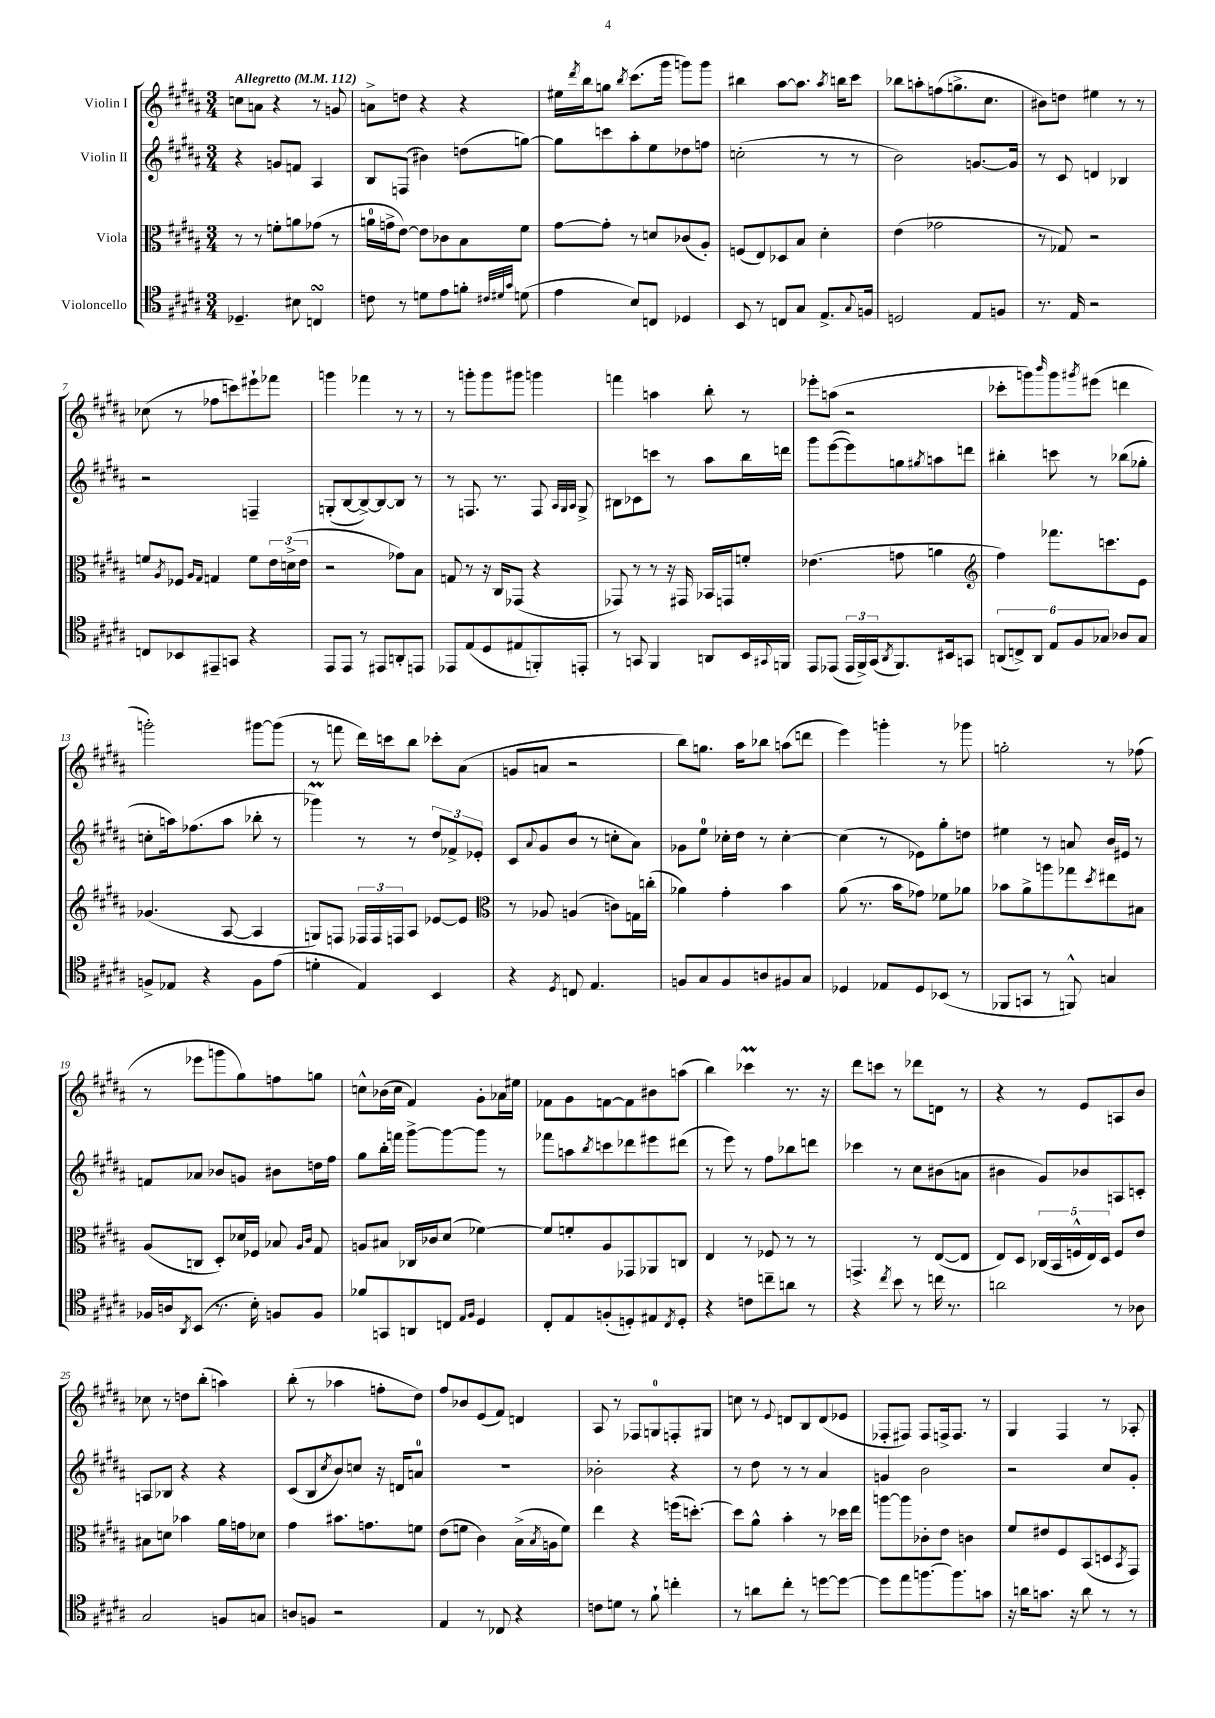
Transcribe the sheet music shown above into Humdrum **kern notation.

**kern	**kern	**kern	**kern
*part4	*part3	*part2	*part1
*staff4	*staff3	*staff2	*staff1
*I"Violoncello	*I"Viola	*I"Violin II	*I"Violin I
*clefC4	*clefC3	*clefG2	*clefG2
*k[f#c#g#d#a#]	*k[f#c#g#d#a#]	*k[f#c#g#d#a#]	*k[f#c#g#d#a#]
*M3/4	*M3/4	*M3/4	*M3/4
*MM112	*MM112	*MM112	*MM112
=1	=1	=1	=1
!	!	!	!LO:TX:a:B:t=Allegretto
4.D-X~/	8r	4r	8ccn\L
.	8r	.	8an\J
.	8fn'\L	8gn/L	4r
8B#X\	8an\	8fn/J	.
4CnsSSs/	(8g-X\J	4A#/	8r
.	8r	.	8gn/
=2	=2	=2	=2
8cn\	16an\LL	8B/L	8an^\L
.	16gn^\J	.	.
8r	[8e\J)	(8Fn/J	8ddn\J
8dn\L	8e\L]	4b#X\)	4r
8e\	8c-X\	.	.
8fn'\J	8B\	(8ddn\L	4r
32qqc#X/LLL	.	.	.
32qqd#X/	.	.	.
32qqg#/JJJ	.	.	.
(8dn\	8f#\J	[8ggn\J)	.
=3	=3	=3	=3
4e\	[8g#\L	8gg\L]	16ee#X\LL
.	.	.	8qddd#/
.	.	.	16bb\J
.	8g#'\J]	8cccn\	8ggn\J
.	.	.	8qbb/
8B/L)	8r	8aa#'\	(8.ccc#\L
8Cn/J	8dn/L	8ee\	.
.	.	.	16ggg#\Jk
4D-X/	(8c-X/	8dd-X\	8gggn\L)
.	8A#'/J)	8ffn\J	8ggg\J
=4	=4	=4	=4
8BB/	(8Fn/L	(2ccn'\	4bb#X\
8r	8E/)	.	.
8Cn/L	8D-X/	.	[8aa#\L
8G#/J	8B/J	.	8.aa#\J]
8.E^/L	4d#'\	8r	.
.	.	.	8qaa#/
.	.	.	16bbn\KL
.	.	8r	8ccc#\J
8qqG#/	.	.	.
16Fn/Jk	.	.	.
=5	=5	=5	=5
2Dn/	(4e\	2b\)	8bb-X\L
.	.	.	8aan'\
.	2g-X\	.	(8ffn\
.	.	.	8.ggn^\
8E/L	.	[8.gn/L	.
.	.	.	8.cc#\J
8Fn/J	.	.	.
.	.	16g/Jk]	.
=6	=6	=6	=6
8.r	8r	8r	8b#X\L)
.	8G-X/)	8c#/	8ddn\J
16E/	.	.	.
2r	2r	4dn/	4ee#X\
.	.	4B-X/	8r
.	.	.	8r
!!LO:LB:g=z
=7	=7	=7	=7
8Cn/L	8fn/L	2r	(8cc-X\
.	8qA#/	.	.
8BB-X/	8F-X/J	.	8r
.	16qqA#/LL	.	.
.	16qqG#/JJ	.	.
8EE#X~/	4Gn/	.	8ff-X\L
8GGn/J	.	.	8cccn\)
4r	8f\L	4Fn~/	8eee#X`\
.	24e\L	.	8fff-X\J
.	(24dn^\	.	.
.	24e\JJ	.	.
=8	=8	=8	=8
8EE/L	2r	(8Gn'/L	4gggn\
8EE/J	.	[8B/	.
8r	.	8B^/_)	4fff-X\
8EE#X/L	.	8B/_	.
8AAn'/	8g-X\L)	8B/J]	8r
8EEn/J	8B\J	8r	8r
=9	=9	=9	=9
8EE-X/L	8Gn/	8r	8r
(8E/	8r	8.Fn/	8gggn'\L
8D#/	16r	.	8ggg\
.	16C#/KL	8.r	.
8E#X/	(8GG-X/J	.	8ggg#X\J
8FFn'/)	4r	8F/	4gggn\
.	.	32qqA#/LLL	.
.	.	32qqG#/	.
.	.	32qqA#/JJJ	.
8EEn'/J	.	8G#^/	.
=10	=10	=10	=10
8r	8GG-X/)	8B#X\L	4fffn\
8GGn/	8r	8c-X\	.
4FF#/	8r	8cccn\J	4aan\
.	16r	8r	.
.	16GG#X/	.	.
8AAn/L	16BB-X/LL	8aa#\L	8bb'\
.	16GGn/J	.	.
16BB/L	8fn'/J	16bb\L	8r
8qqGG#X/	.	.	.
16FFn/JJ	.	16dddn\JJ	.
=11	=11	=11	=11
8EE/L	(4.e-X\	8ggg#\L	8eee-X'\L
(8EE-X/J	.	([8eee\	(8aan\J
24EE-/LL	.	8eee\])	2r
24FF#^/)	.	.	.
(24GG#/J	.	.	.
8qAA#/	.	.	.
8.FF#/)	8gn\	8ggn\	.
.	.	8qgg#X/	.
.	4an\	8aan\	.
16BB#X/k	.	.	.
8GGn/J	.	8dddn\J	.
=12	=12	=12	=12
*	*clefG2	*	*
(12AAn/L	4ff#\)	4bb#X'\	8ccc-X'\L
12Cn^/)	.	.	.
.	.	.	8gggn\)
12AA/J	.	.	.
.	.	.	16qqbbb/
12E/L	8.fff-X\L	8cccn\	8ggg\
12F#/	.	.	.
.	.	.	8qggg#X/
.	.	8r	(8eee#X\J
12G-X/J	.	.	.
.	8.cccn\	.	.
8A-X/L	.	(8bb-X\L	4dddn\
8G-/J	8e\J	8gg-X'\J	.
!!LO:LB:g=z
=13	=13	=13	=13
8Fn^/L	(4.g-X/	8ccn'\L	2gggn'\)
8E-X/J	.	16aan\k)	.
.	.	(8.ff-X\	.
4r	.	.	.
.	[8A#/	8aa\J	.
8F\L	4A#/]	8bb-X'\	[8ggg#X\L
(8e\J	.	8r	(8ggg#\J]
=14	=14	=14	=14
4dn'\	8Gn/L)	4ggg-XM\)	8r
.	8Fn/J	.	8fffn\
4E/)	24F-X/LL	8r	16ddd#\LL)
.	24F-/	.	.
.	.	.	16cccn\J
.	24Fn/J	.	.
.	8A#/J	8r	8bb\J
4BB/	[8e-X/L	12dd#/L	8ccc-X'\L
.	.	12f-X^/	.
.	8e-/J]	.	(8a#\J
.	.	12e-X'/J	.
=15	=15	=15	=15
*	*clefC3	*	*
4r	8r	8c#/L	8gn/L
.	.	8qqa#/	.
.	8A-X/	(8g#/	8an/J
8qD#/	.	.	.
8Cn/	(4An/	8b/J	2r
4.E/	.	8r	.
.	8cn\L)	8ccn'\L	.
.	16Gn\L	8a#\J)	.
.	(16ccn'\JJ	.	.
=16	=16	=16	=16
8Fn/L	4a-X\)	8g-X\L	8bb\L)
8G#/	.	8ee\J	8.ggn\J
8F/	4g#'\	16cc-X'\LL	.
.	.	16dd#\JJ	16aa#\KL
8An/	.	8r	8bb-X\J
8F#X/	4b\	[4cc-'\	(8aan\L
8G#/J	.	.	8dddn\J
=17	=17	=17	=17
4D-X/	(8a#\	(4cc-\]	4eee\)
.	8.r	.	.
8E-X/L	.	8r	4gggn'\
.	16b\KL	.	.
8D-/	8g-X\J)	8e-X\L)	.
(8BB-X/J	8f-X\L	8gg#'\	8r
8r	8a-X\J	8ddn\J	8ggg-X\
=18	=18	=18	=18
8FF-X/L	8b-X\L	4ee#X\	2ggn'\
8GGn/J	8a#^\	.	.
8r	8aan\	8r	.
8FFn^^/)	8gg-X\	8an/	.
.	8qdd#/	.	.
4Gn/	8ee#X\	16b/LL	8r
.	.	16e#X/JJ	.
.	8B#X\J	8r	(8ff-X\
!!LO:LB:g=z
=19	=19	=19	=19
16F-X/LL	(8A#/L	8fn/L	8r
16An/J	.	.	.
8qAA#/	.	.	.
(8BB/J	8Cn/J	8a-X/J	8eee-X\L
8.r	8D#'/L)	8b-X/L	8gggn\
.	16d-X/L	8gn/J	8gg#\)
16B'\)	16F-X/JJ	.	.
8Fn/L	8B-X/	8b#X\L	8ffn\
.	16qqA#/LL	.	.
.	16qqc#/JJ	.	.
8F/J	8G#/	16ddn\L	8ggn\J
.	.	16ff#\JJ	.
=20	=20	=20	=20
8f-X/L	8An/L	8gg#\L	8ccn^^\L
8GGn/	8B#X/J	16bb'\L	(16b-X\L
.	.	16fffn\JJ	16cc\JJ
8AAn/	16C-X/LL	[8ggg#^\L	4f#/)
.	16c-X/J	.	.
8Cn/J	(8d#/J	8ggg#\_	.
16qqE/LL	.	.	.
16qqF#/JJ	.	.	.
4D#/	[4f-X\)	8ggg#\J]	8g#'\L
.	.	8r	16a-X\L
.	.	.	16ee#X\JJ
=21	=21	=21	=21
8C#'/L	8f-/L]	8fff-X\L	8f-X\L
8E/	8fn'/	8aan\	8g#\
.	.	8qbb/	.
(8Fn'/	8A#/	8cccn\	[8fn\
8Dn'/)	8GG-X/	8ddd-X\	8f\]
8E#X/	8AA-X/	8eee#X\	8b#X\
8qC#/	.	.	.
8D'/J	8Cn/J	(8ddd#X\J	(8aan\J
=22	=22	=22	=22
4r	4E/	8r	4bb\)
.	.	8eee\)	.
8cn\L	8r	8r	4ccc-XM\
8ccn~\	8F-X/	8ff#\L	.
8an\J	8r	8bb-X\	8.r
8r	8r	8dddn\J	.
.	.	.	16r
=23	=23	=23	=23
4r	4.GGn^/	4ccc-X\	8ddd#\L
.	.	.	8cccn\J
8qcc#/	.	.	.
8b\	.	8r	8r
8r	8r	8cc#\L	8ddd-X\L
16ccn\	([8E/L	(8b#X\	8dn\J
8.r	.	.	.
.	8E/J]	8an\J	8r
=24	=24	=24	=24
2an\	8E/L)	4b#X\	4r
.	8D#/J	.	.
.	(20C-X/LL	8g#/L)	8r
.	20BB/	.	.
.	20Fn^^/	.	.
.	.	8b-X/	8e/L
.	20E/)	.	.
.	20D#/JJ	.	.
8r	8F/L	8An/	8An/
8A-X\	8e/J	8cn'/J	8b/J
!!LO:LB:g=z
=25	=25	=25	=25
2G#/	8B#X\L	8An/L	8cc-X\
.	8dn\J	8B-X/J	8r
.	4b-X\	4r	8ddn\L
.	.	.	(8bb'\J
8Fn/L	16a#\LL	4r	4aan\)
.	16gn\J	.	.
8Gn/J	8d-X\J	.	.
=26	=26	=26	=26
8An/L	4g#\	(8c#/L	(8bb'\
8Fn/J	.	8B/	8r
.	.	8qcc#/	.
2r	8.b#X\L	8b/)	4aa-X\
.	.	8ccn/J	.
.	8.gn\	.	.
.	.	16r	8ffn'\L
.	.	16dn/KL	.
.	8fn\J	8an/J	8dd#\J)
=27	=27	=27	=27
4E/	(8e\L	2.r	8ff#/L
.	8fn\J	.	8b-X/
8r	4c#\)	.	(8e/
8C-X/	.	.	8f#/J)
4r	(16B^\LL	.	4dn/
.	8qB/	.	.
.	16An\J	.	.
.	8f\J)	.	.
=28	=28	=28	=28
8cn\L	4ee\	2b-X'\	8A#/
8dn\J	.	.	8r
8r	4r	.	8F-X/L
8f#`\	.	.	8Gn/
4ccn'\	(16ffn\KL	4r	8Fn'/
.	[8.ddn'\J)	.	.
.	.	.	8G#X/J
=29	=29	=29	=29
8r	8dd\L]	8r	8ccn\
8an\L	8a#^^\J	8dd#\	8r
.	.	.	8qqe/
8cc#'\J	4b'\	8r	8dn/L
8r	.	8r	8B/
[8ddn\L	8r	4a#/	(8d/
8dd\J_	16dd-X\LL	.	8e-X/J
.	16ee\JJ	.	.
=30	=30	=30	=30
8dd\L]	[8aan\L	4gn/	8F-X'/L
8ee\	8aa\]	.	8F#X/J)
[8.ffn\	8c-X'\	2b\	8F#/L
.	8e\J	.	16Fn^/k
8.ff\]	.	.	8.F/J
.	4cn\	.	.
8gn\J	.	.	8r
=31	=31	=31	=31
16r	8f#/L	2r	4G#/
16an\KL	.	.	.
8.gn\J	8e#X/	.	.
.	8F#/	.	4F#/
16r	.	.	.
8a\	(8BB/	.	.
8r	8Dn/	8cc#/L	8r
.	8qBB/	.	.
8r	8GG#/J)	8g#'/J	8A-X'/
==	==	==	==
*-	*-	*-	*-
